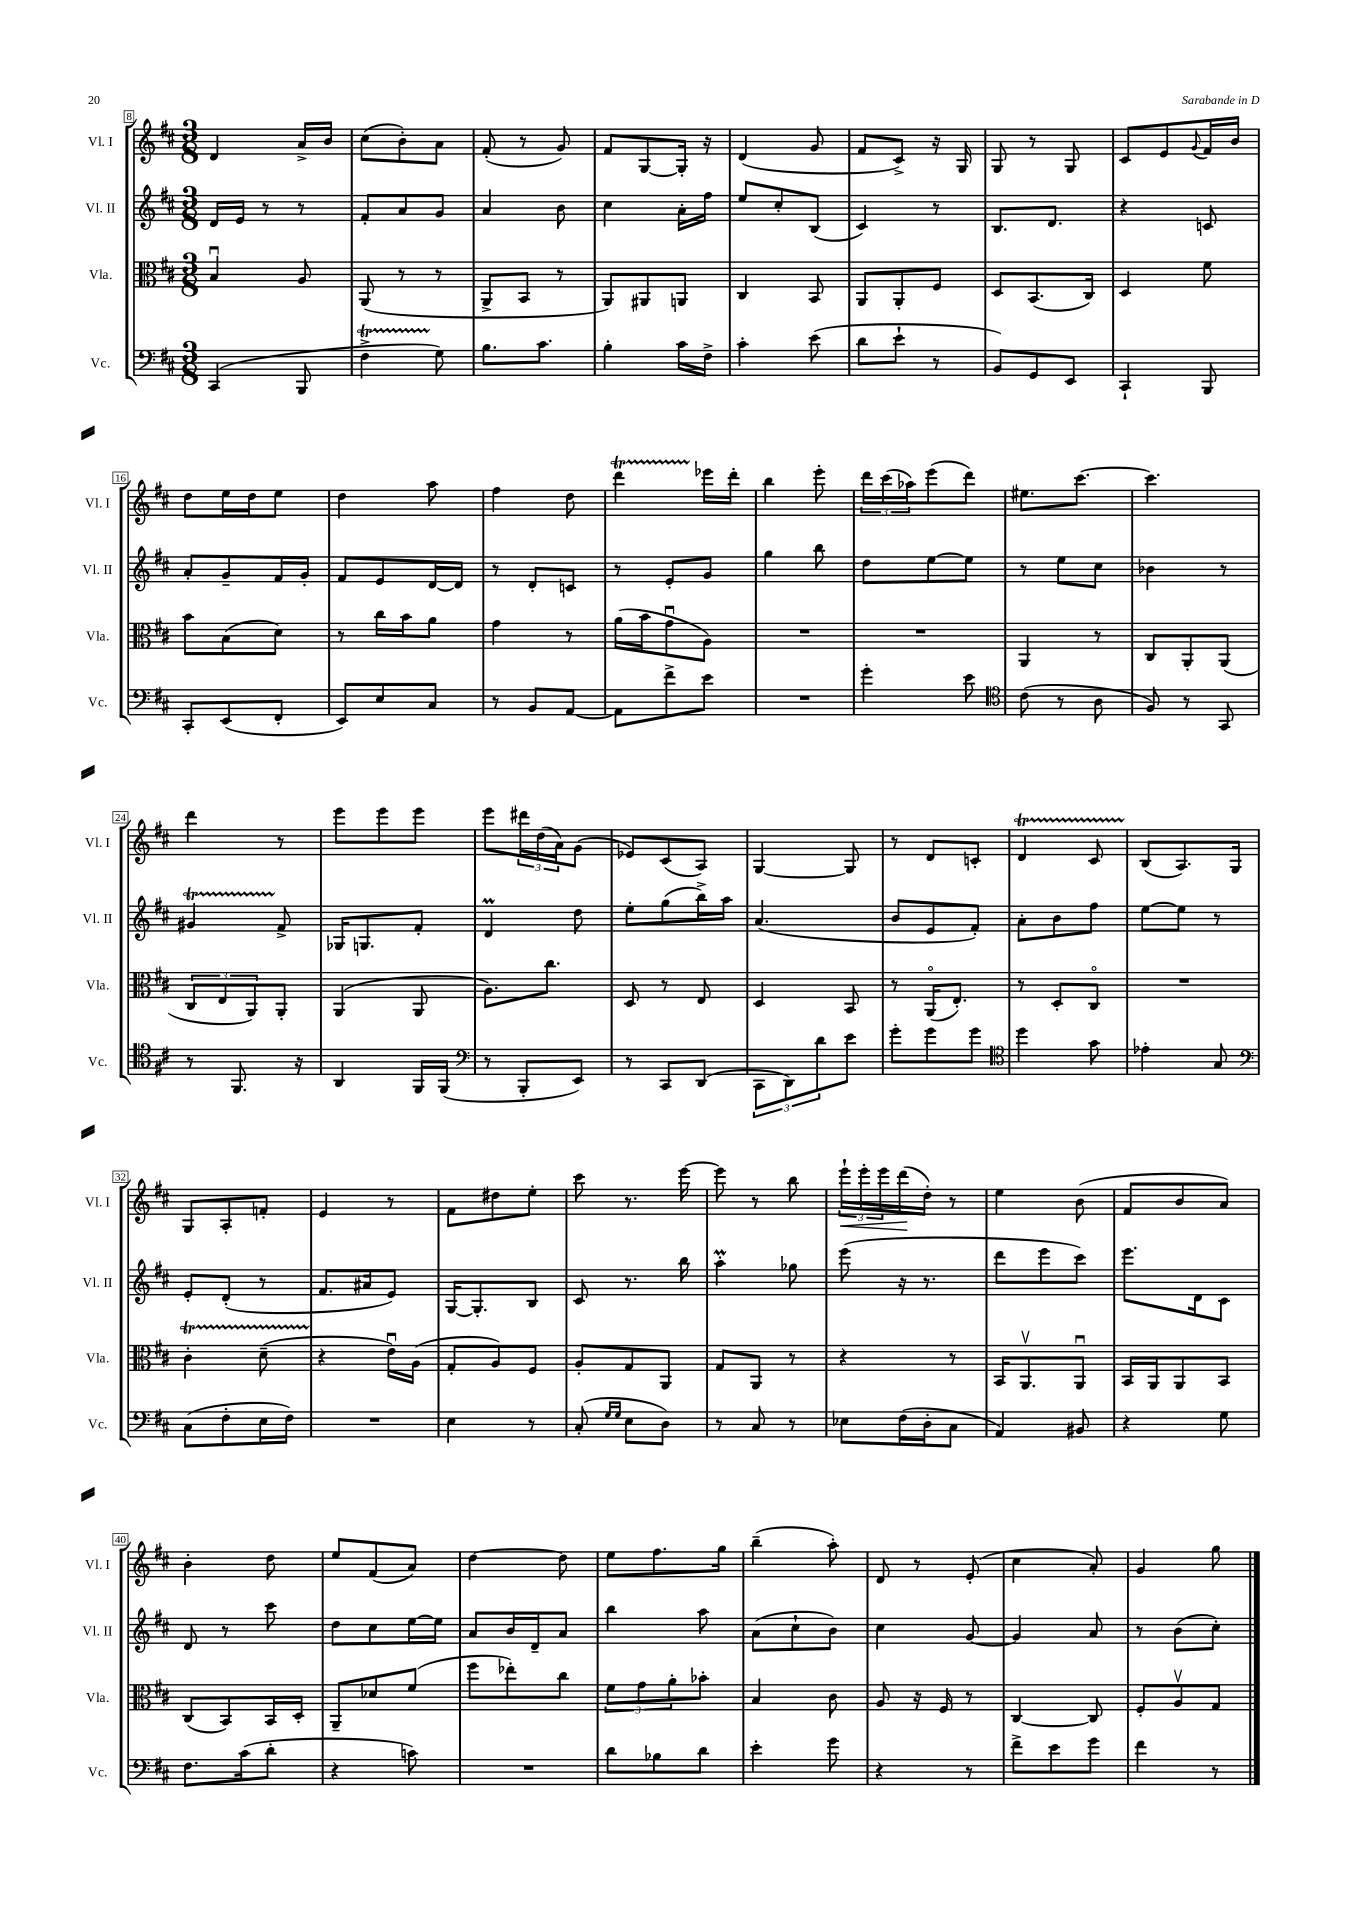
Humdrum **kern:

**kern	**kern	**kern	**kern
*staff4	*staff3	*staff2	*staff1
*clefF4	*clefC3	*clefG2	*clefG2
*k[f#c#]	*k[f#c#]	*k[f#c#]	*k[f#c#]
*M3/8	*M3/8	*M3/8	*M3/8
(4CC#	4Bu	16d	4d
.	.	16e	.
.	.	8r	.
8BBB	8A	8r	16a^
.	.	.	16b
=	=	=	=
4F#^	(8AA	8f#'	(8cc#
.	8r	8a	8b')
8G)	8r	8g	8a
=	=	=	=
8.B	8AA^	4a	(8f#'
.	8BB	.	8r
8.c#	.	.	.
.	8r	8b	8g)
=	=	=	=
4B'	8AA)	4cc#	8f#
.	8AA#	.	[8G
16c#	8AA	16a'	16G']
16F#^	.	16ff#	16r
=	=	=	=
4c#'	4C#	8ee	(4d
.	.	8cc#'	.
(8e	8BB	(8B	8g
=	=	=	=
8d	8AA	4c#)	8f#
8e`	8AA'	.	8c#^)
8r	8F#	8r	16r
.	.	.	16G
=	=	=	=
8BB)	8D	8.B	8G
8GG	(8.BB	.	8r
.	.	8.d	.
8EE	.	.	8G
.	16C#)	.	.
=	=	=	=
4CC#`	4D	4r	8c#
.	.	.	8e
.	.	.	8qqg
8BBB	8f#	8c	16f#
.	.	.	16b
=	=	=	=
8CC#'	8b	8a'	8dd
(8EE	(8B	8g~	16ee
.	.	.	16dd
8FF#'	8d)	16f#	8ee
.	.	16g'	.
=	=	=	=
8EE)	8r	8f#	4dd
8E	16cc#	8e	.
.	16b	.	.
8C#	8a	[16d	8aa
.	.	16d]	.
=	=	=	=
8r	4g	8r	4ff#
8BB	.	8d'	.
[8AA	8r	8c	8dd
=	=	=	=
8AA]	(16a	8r	4ddd
.	16b	.	.
8f#^	8gu	8e'	.
8e	8A)	8g	16eee-
.	.	.	16ddd'
=	=	=	=
4.r	4.r	4gg	4bb
.	.	8bb	8eee'
=	=	=	=
4g'	4.r	8dd	24ddd
.	.	.	(24ccc#
.	.	.	24aa-)
.	.	[8ee	(8eee
8e	.	8ee]	8ddd)
=	=	=	=
*clefC4	*	*	*
(8c#	4AA	8r	8.ee#
8r	.	8ee	.
.	.	.	[8.ccc#
8A	8r	8cc#	.
=	=	=	=
8F#)	8C#	4b-	4.ccc#]
8r	8AA'	.	.
8GG	(8AA	8r	.
=	=	=	=
8r	12C#	4g#	4ddd
.	12E	.	.
8.FF#	.	.	.
.	12AA)	.	.
.	8AA'	8f#^	8r
16r	.	.	.
=	=	=	=
4AA	(4AA	16G-	8eee
.	.	8.G	.
.	.	.	8eee
16FF#	8AA	8f#'	8eee
(16FF#	.	.	.
=	=	=	=
*clefF4	*	*	*
8r	8.A)	4d	8eee
8BBB'	.	.	24ddd#
.	.	.	(24dd
.	8.cc#	.	.
.	.	.	24a)
8EE)	.	8dd	(8g
=	=	=	=
8r	8D	8ee'	8e-)
8CC#	8r	(8gg	(8c#
(8DD	8E	16bb^)	8A)
.	.	16aa	.
=	=	=	=
12CC#	4D	(4.a	[4G
12DD)	.	.	.
12d	.	.	.
8e	8BB	.	8G]
=	=	=	=
8g'	8r	8b	8r
8g	(16AAo	8e	8d
.	8.E')	.	.
8g	.	8f#')	8c'
=	=	=	=
*clefC4	*	*	*
4dd	8r	8a'	4d
.	8D'	8b	.
8g	8C#o	8ff#	8c#
=	=	=	=
4e-'	4.r	[8ee	(8B
.	.	8ee]	8.A)
8G	.	8r	.
.	.	.	16G
=	=	=	=
*clefF4	*	*	*
(8C#	4c#'	8e'	8G
8F#'	.	(8d'	8A'
16E	(8d~	8r	8f'
16F#)	.	.	.
=	=	=	=
4.r	4r	8.f#	4e
.	.	16a#	.
.	16eu)	8e)	8r
.	(16A	.	.
=	=	=	=
4E	8G'	[16G	8f#
.	.	8.G']	.
.	8A)	.	8dd#
8r	8F#	8B	8ee'
=	=	=	=
(8C#'	8A'	8c#	8ccc#
16qqG	.	.	.
16qqG	.	.	.
8E	8G	8.r	8.r
8D)	8AA	.	.
.	.	16bb	[16eee
=	=	=	=
8r	8G	4aa'	8eee]
8C#	8AA	.	8r
8r	8r	8gg-	8bb
=	=	=	=
8E-	4r	(8eee	24eee`
.	.	.	24eee'
.	.	.	24eee
(16F#	.	16r	(16ddd
16D'	.	8.r	16dd')
8C#	8r	.	8r
=	=	=	=
4AA)	16BB	8ddd	4ee
.	8.AAv	.	.
.	.	8eee	.
8BB#	8AAu	8ccc#)	(8b
=	=	=	=
4r	16BB	8.eee	8f#
.	16AA	.	.
.	8AA	.	8b
.	.	16d	.
8G	8BB	8c#	8a)
=	=	=	=
8.F#	(8C#	8d	4b'
.	8BB)	8r	.
(16c#	.	.	.
8d'	16BB	8ccc#	8dd
.	16D'	.	.
=	=	=	=
4r	8AA~	8dd	8ee
.	8d-	8cc#	(8f#
8c)	(8f#	[16ee	8a)
.	.	16ee]	.
=	=	=	=
4.r	8ff#	8a	[4dd
.	8ee-')	16b	.
.	.	16d~	.
.	8cc#	8a	8dd]
=	=	=	=
8d	12f#	4bb	8ee
.	12g	.	.
8B-	.	.	8.ff#
.	12a'	.	.
8d	8b-'	8aa	.
.	.	.	16gg
=	=	=	=
4e'	4B	(8a	(4bb~
.	.	8cc#`	.
8g	8c#	8b)	8aa')
=	=	=	=
4r	8A	4cc#	8d
.	16r	.	8r
.	16F#	.	.
8r	8r	[8g	(8e'
=	=	=	=
8f#^	[4C#	4g]	4cc#
8e	.	.	.
8g	8C#]	8a	8a')
=	=	=	=
4f#	8F#'	8r	4g
.	8Av	(8b	.
8r	8G	8cc#')	8gg
==	==	==	==
*-	*-	*-	*-
